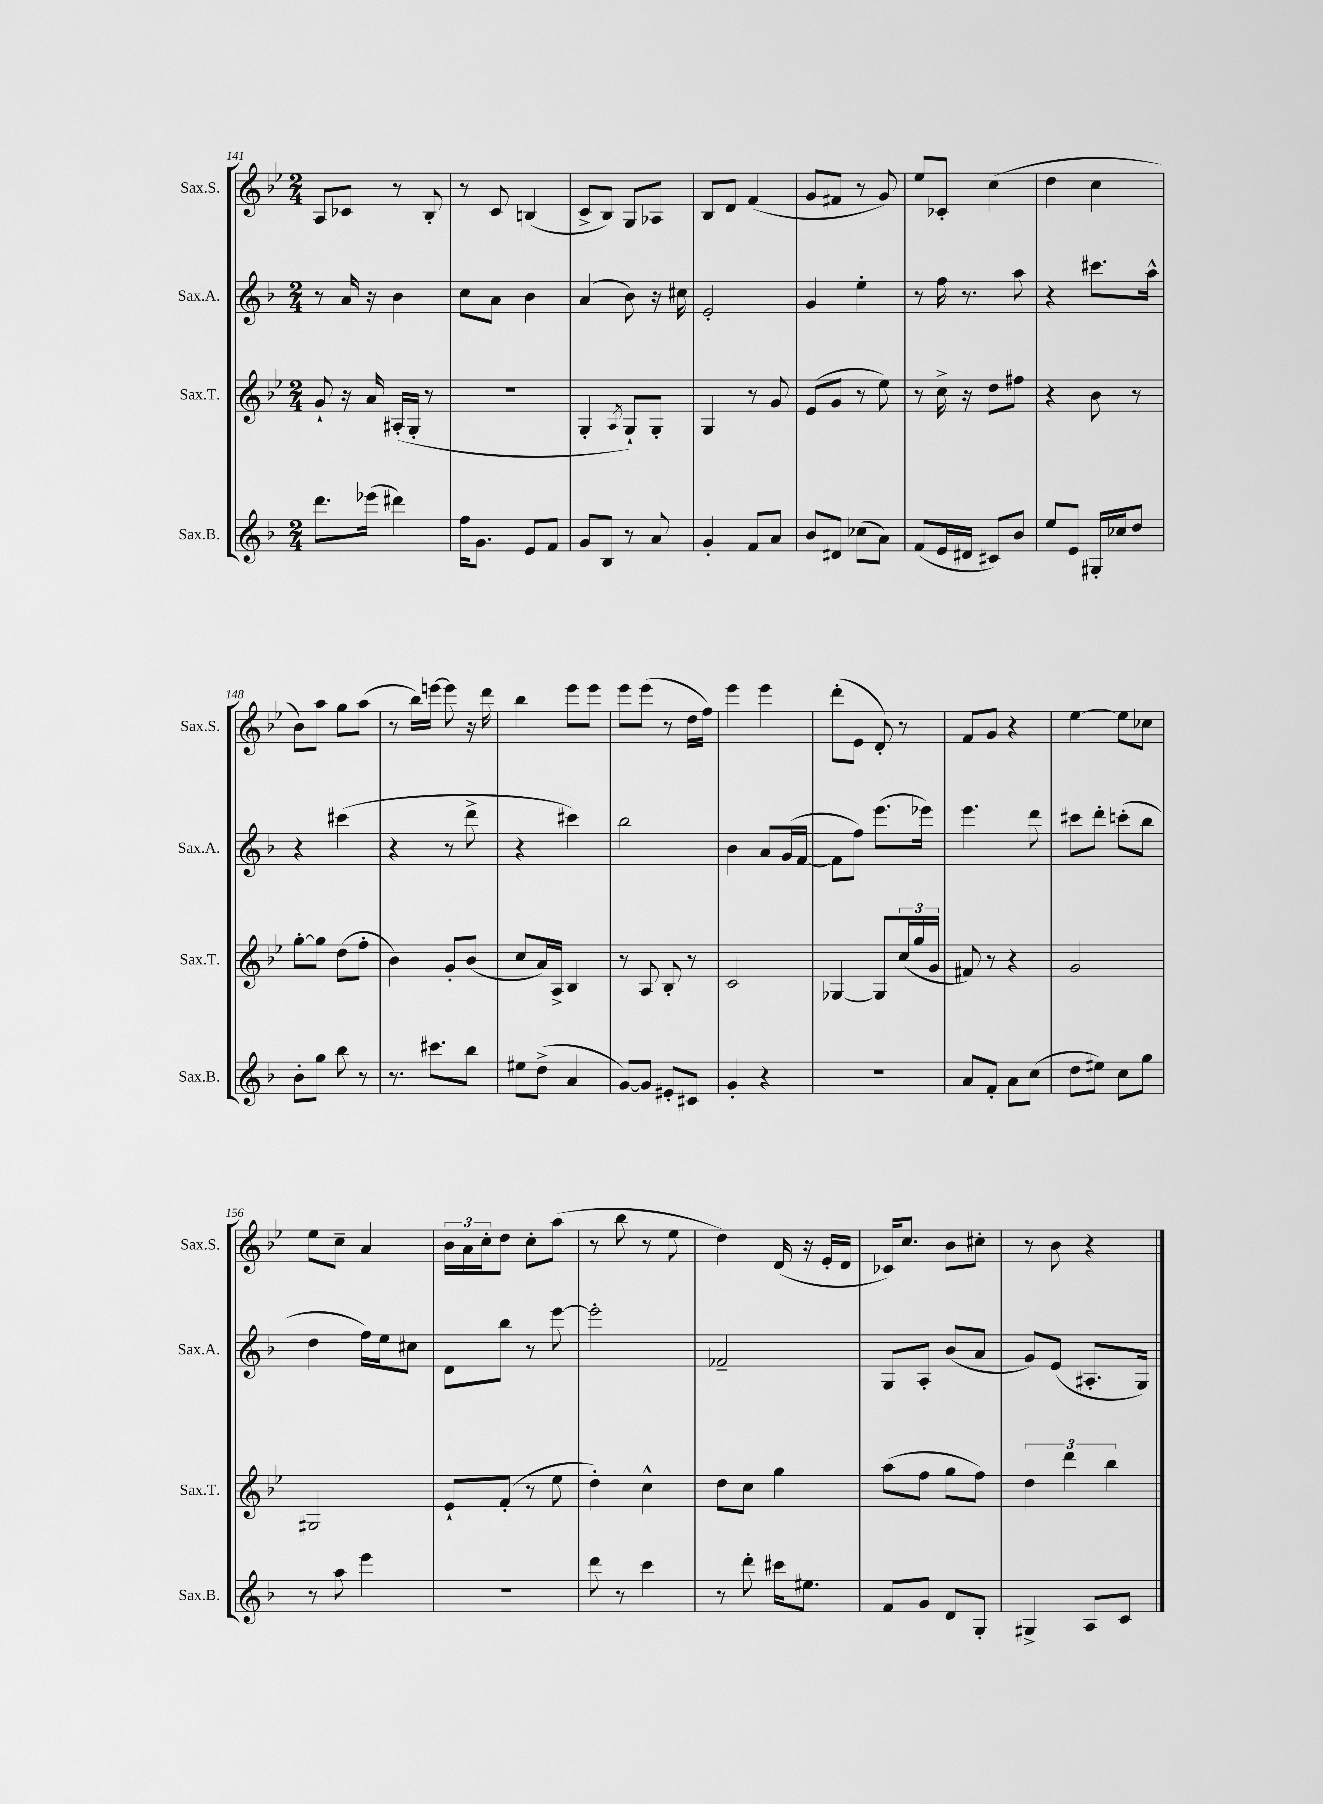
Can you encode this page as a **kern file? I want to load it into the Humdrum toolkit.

**kern	**kern	**kern	**kern
*staff4	*staff3	*staff2	*staff1
*clefG2	*clefG2	*clefG2	*clefG2
*k[b-]	*k[b-e-]	*k[b-]	*k[b-e-]
*M2/4	*M2/4	*M2/4	*M2/4
8.ddd	8g`	8r	8A
.	16r	16a	8c-
(16eee-	16a	16r	.
4ddd#)	(16A#'	4b-	8r
.	16G'	.	.
.	8r	.	8B-'
=	=	=	=
16ff	2r	8cc	8r
8.g	.	.	.
.	.	8a	8c
8e	.	4b-	(4B
8f	.	.	.
=	=	=	=
8g	4G'	(4a	8c^
8B-	.	.	8B-)
.	8qA	.	.
8r	8G`)	8b-)	8G
8a	8G'	16r	8A-
.	.	16cc#	.
=	=	=	=
4g'	4G	2e'	8B-
.	.	.	8d
8f	8r	.	(4f
8a	8g	.	.
=	=	=	=
8b-	(8e-	4g	8g
8d#	8g	.	8f#
(8cc-	8r	4ee'	8r
8a)	8ee-)	.	8g)
=	=	=	=
(8f	8r	8r	8ee-
16e	16cc^	16ff	8c-'
16d#	16r	8.r	.
8c#)	8dd	.	(4cc
8b-	8ff#	8aa	.
=	=	=	=
8ee	4r	4r	4dd
8e	.	.	.
16G#'	8b-	8.ccc#	4cc
16cc-	.	.	.
8dd	8r	.	.
.	.	16aa^^	.
=	=	=	=
8b-'	[8gg'	4r	8b-)
8gg	8gg]	.	8aa
8bb-	(8dd	(4ccc#	8gg
8r	8ff'	.	(8aa
=	=	=	=
8.r	4b-)	4r	8r
.	.	.	16bb-)
8.ccc#	.	.	[16eee
.	8g'	8r	8eee]
8bb-	(8b-	8ddd^	16r
.	.	.	16ddd
=	=	=	=
8ee#	8cc	4r	4bb-
(8dd^	16a)	.	.
.	16A^	.	.
4a	4B-	4ccc#)	8eee-
.	.	.	8eee-
=	=	=	=
[8g)	8r	2bb-	8eee-
8g]	8A	.	(8eee-
8e#'	8B-'	.	8r
8c#	8r	.	16dd
.	.	.	16ff)
=	=	=	=
4g'	2c	4b-	4eee-
4r	.	8a	4eee-
.	.	(16g	.
.	.	[16f	.
=	=	=	=
2r	[4G-	8f]	(8ddd'
.	.	8ff)	8e-
.	8G-]	(8.eee	8d')
.	(24cc	.	8r
.	24gg	.	.
.	.	16eee-)	.
.	24g	.	.
=	=	=	=
8a	8f#)	4.eee	8f
8f'	8r	.	8g
8a	4r	.	4r
(8cc	.	8ddd	.
=	=	=	=
8dd	2g	8ccc#	[4ee-
8ee#)	.	8ddd'	.
8cc	.	(8ccc'	8ee-]
8gg	.	8bb-	8cc-
=	=	=	=
8r	2G#	4dd	8ee-
8aa	.	.	8cc~
4eee	.	16ff)	4a
.	.	16ee	.
.	.	8cc#	.
=	=	=	=
2r	8e-`	8d	24b-
.	.	.	24a
.	.	.	24cc'
.	(8f'	8bb-	8dd
.	8r	8r	8cc'
.	8ee-	[8eee	(8aa
=	=	=	=
8ddd	4dd')	2eee']	8r
8r	.	.	8bb-
4ccc	4cc^^	.	8r
.	.	.	8ee-
=	=	=	=
8r	8dd	2f-~	4dd)
8ddd'	8cc	.	.
16ccc#	4gg	.	(16d
8.ee#	.	.	16r
.	.	.	16e-'
.	.	.	16d
=	=	=	=
8f	(8aa	8G	16c-)
.	.	.	8.cc
8g	8ff	8A'	.
8d	8gg	(8b-	8b-
8G'	8ff)	8a	8cc#'
=	=	=	=
4G#^	6dd	8g)	8r
.	.	(8e	8b-
.	6ddd	.	.
8A	.	8.A#'	4r
.	6bb-	.	.
8c	.	.	.
.	.	16G)	.
==	==	==	==
*-	*-	*-	*-
